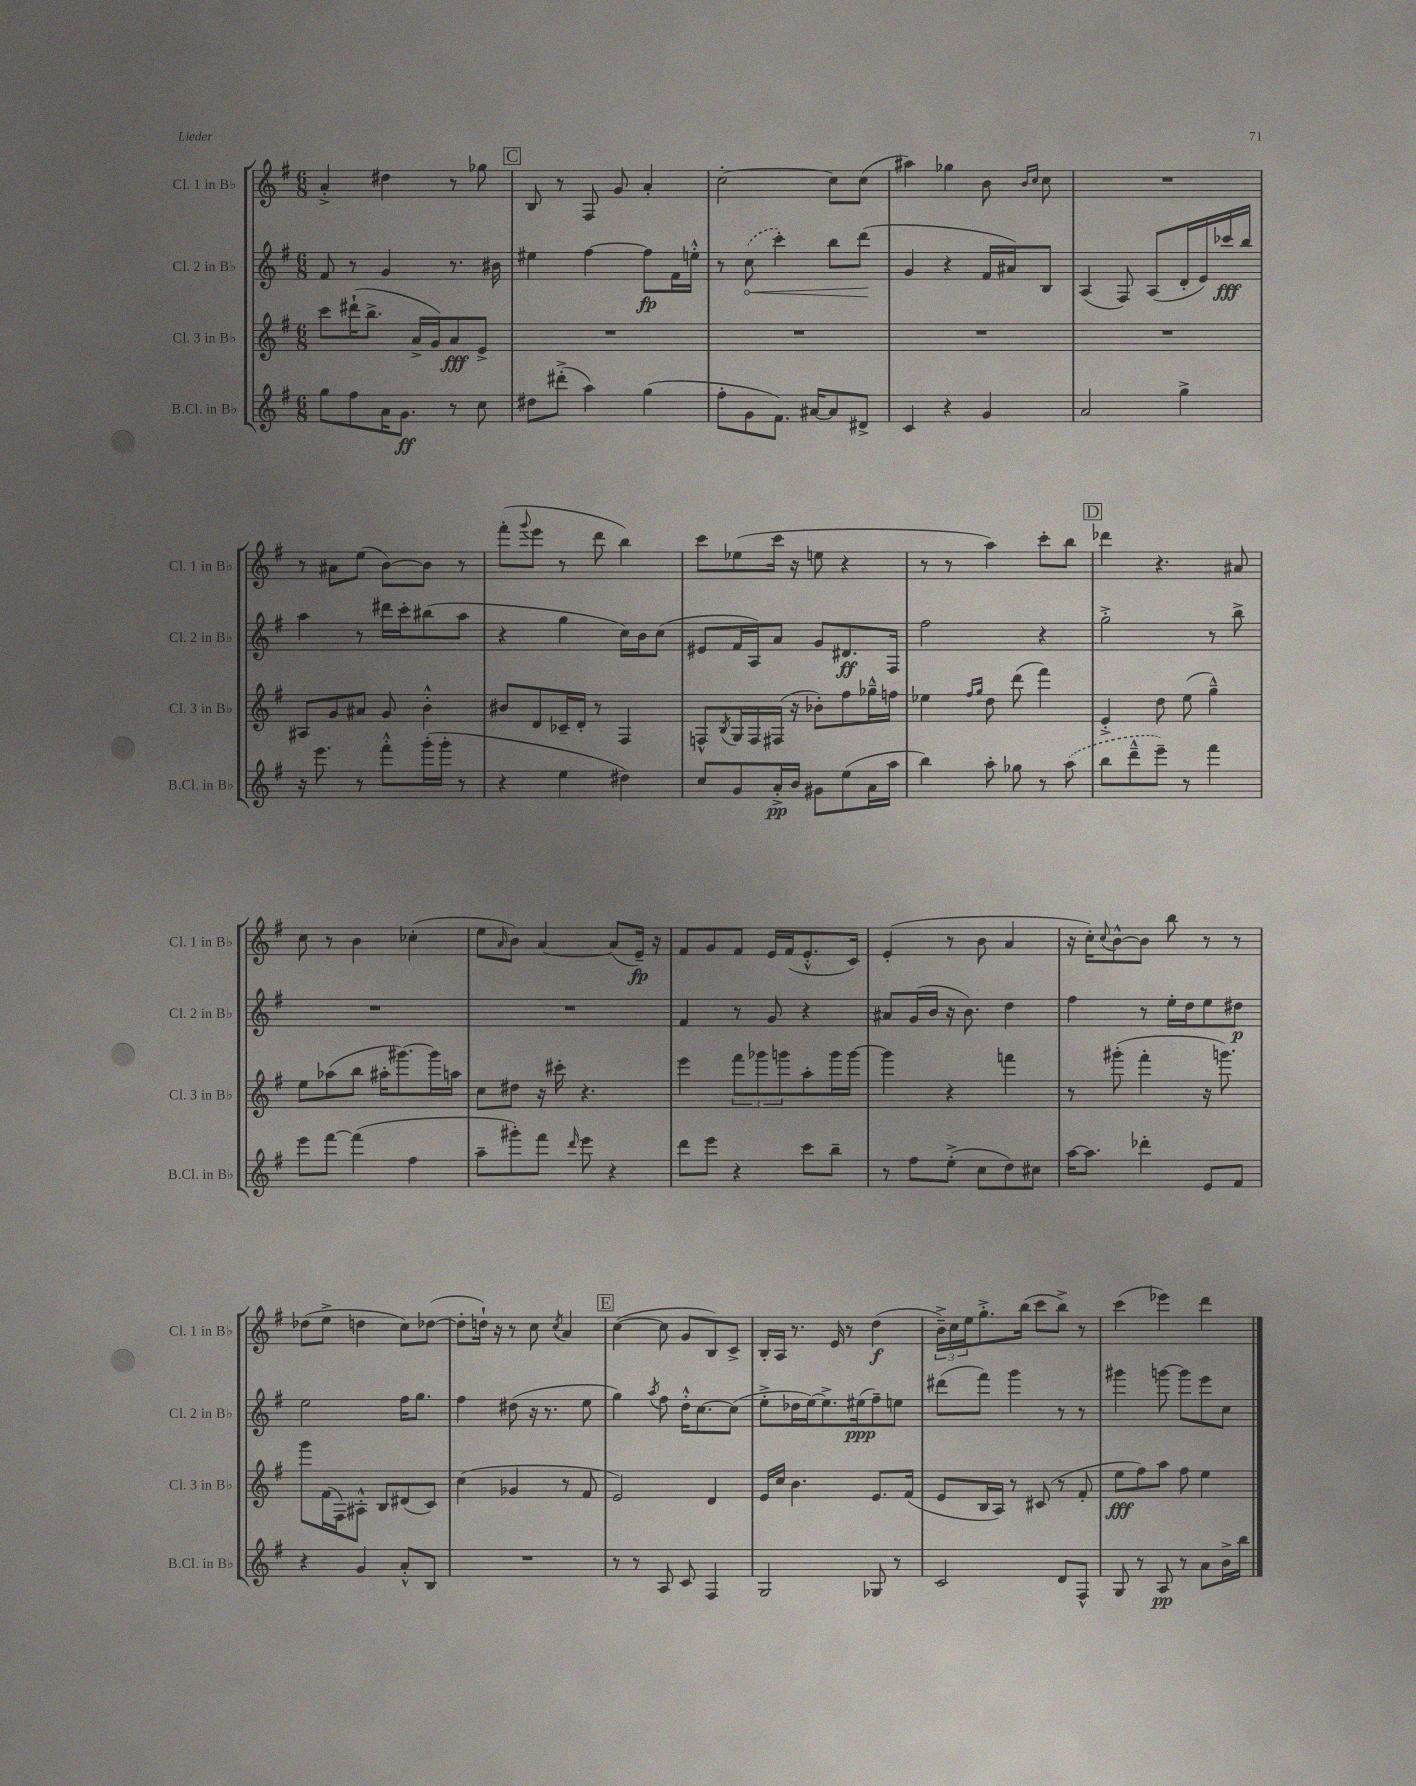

**kern	**kern	**kern	**kern
*staff4	*staff3	*staff2	*staff1
*clefG2	*clefG2	*clefG2	*clefG2
*k[f#]	*k[f#]	*k[f#]	*k[f#]
*M6/8	*M6/8	*M6/8	*M6/8
8gg	8ccc	8f#	4a'^
8ff#	(16ddd#`	8r	.
.	8.bb^	.	.
16a	.	4g	4dd#
8.g	.	.	.
.	16a^	.	.
.	16g)	.	.
8r	8a	8.r	8r
8cc	8e^	.	8gg-
.	.	16b#	.
=	=	=	=
8dd#	2.r	4ee#	8B
(8ddd#'^	.	.	8r
4aa)	.	[4ff#	8F#
.	.	.	8g
(4gg	.	8ff#]	4a'
.	.	16f#	.
.	.	16ee'^^	.
=	=	=	=
8ff#'	2.r	8r	[2cc'
8g	.	(8cc	.
8.f#)	.	4ccc')	.
[16a#	.	.	.
8a#]	.	8bb	8cc]
8d#^	.	(8ddd	(8cc
=	=	=	=
4c	2.r	4g	4aa#)
4r	.	4r	4gg-
4g	.	16f#	8b
.	.	16a#)	.
.	.	.	16qqb
.	.	.	16qqcc
.	.	8B	8cc
=	=	=	=
2a	2.r	(4A	2.r
.	.	8F#)	.
.	.	(8A	.
4gg^	.	16d'	.
.	.	16e)	.
.	.	16ccc-	.
.	.	16bb	.
=	=	=	=
16r	8A#	4aa	8r
8.eee	.	.	.
.	8g	.	8a#
8r	8a#	8r	(8ee
8fff#'^^	8g	16ddd#	[8b)
.	.	16ccc'	.
(16ggg'	4b'^^	(8bb#	8b]
16ggg'	.	.	.
8r	.	8aa	8r
=	=	=	=
4r	8b#	4r	(8fff#'
.	.	.	8qqggg
.	8d	.	8eee
4ee	16c-~	4gg	8r
.	16d'	.	.
.	8r	.	8ddd
4dd#)	4F#	16cc)	4bb)
.	.	16b	.
.	.	(8cc	.
=	=	=	=
8cc	8F^^	8e#	8ccc
.	8qB	.	.
8g	16G	16f#	(8ee-
.	16F	16A)	.
16a'^	(16F#	8a	16ccc
16b	16r	.	16r
8g#	8b-')	8g	8ee
(8ee	8ff#	8.d#	4r
16a	16gg-~^^	.	.
16aa	16ff	16F#	.
=	=	=	=
4bb)	4ee-	2ff#	8r
.	.	.	8r
.	16qqff#	.	.
.	16qqgg	.	.
8aa'	8dd	.	4aa)
8gg-	(8ddd	.	.
8r	4fff#)	4r	8ccc'
(8aa	.	.	8bb
=	=	=	=
8bb	4e'^	2gg'^	4ddd-
8ddd~^^	.	.	.
8eee~)	8dd	.	4.r
8r	(8ee	.	.
4fff#	4gg~^^)	8r	.
.	.	8bb^	8a#
=	=	=	=
8eee	8ee	2.r	8cc
[8fff#	(8aa-	.	8r
(4fff#]	8bb	.	4b
.	16aa#'	.	.
.	[8.ggg#)	.	.
4ff#	.	.	(4cc-'
.	16ggg#]	.	.
.	16aa	.	.
=	=	=	=
8aa~	8cc	2.r	8ee
.	.	.	16qqa
8ggg#')	8dd#	.	8b)
8fff#	16r	.	[4a
.	16ccc#'	.	.
16qqddd	.	.	.
8eee	4.r	.	.
4r	.	.	(8a]
.	.	.	16e~)
.	.	.	16r
=	=	=	=
8ddd	4eee	4f#	8f#
8eee	.	.	8g
4r	12fff#	8r	8f#
.	12ggg-	.	.
.	.	8g	16e
.	12ggg	.	.
.	.	.	(16f#
8ccc	8aa'	4r	8.e'^^
8bb~	16ggg	.	.
.	[16ggg	.	16c)
=	=	=	=
8r	4ggg]	8a#	(4e'
8ff#	.	(16g	.
.	.	16b	.
(8ee'^	4r	16r	8r
.	.	8.b)	.
8cc	.	.	8b
8dd)	4fff	4dd	4a
8cc#	.	.	.
=	=	=	=
[16aa	8r	4ff#	16r
8.aa]	.	.	16cc')
.	.	.	8qqcc
.	(8ggg#'	.	[8b^^
4ddd-'	4fff#'	8r	8b]
.	.	16ee'	8bb
.	.	16dd	.
8e	16r	8ee	8r
.	8.ggg)	.	.
8f#	.	8dd#	8r
=	=	=	=
4r	8ggg	2ee	(8dd-
.	(16f#	.	8ee^
.	16F#)	.	.
4g	8A#'^^	.	4dd
.	8B	.	.
8a'^^	(8d#	16ff#	8cc)
.	.	8.gg	.
8B	8c)	.	([8dd-
=	=	=	=
2.r	(4cc	4ff#	8dd-']
.	.	.	16dd`)
.	.	.	16r
.	4g-	(8dd#	8r
.	.	16r	8cc
.	.	8.r	.
.	.	.	8qcc
.	8r	.	4a
.	8f#	8ee	.
=	=	=	=
8r	2e)	4gg)	([4cc
8r	.	.	.
.	.	8qaa	.
8A	.	8ff#	8cc]
8c	.	16dd'^^	8g
.	.	[8.cc	.
4F#	4d	.	8B)
.	.	(8cc]	8c^
=	=	=	=
2G	16e	8ee'^	16B'
.	16cc	.	16A
.	4.b	16dd-	8.r
.	.	[16ee)	.
.	.	8.ee^]	.
.	.	.	16e
.	.	.	8r
.	.	(16ee#	.
8G-	8.e	8ff#~)	(4dd
8r	.	8ee	.
.	(16f#	.	.
=	=	=	=
2c	8e	(8ddd#	24b~^)
.	.	.	24cc
.	.	.	24ee
.	16B	8fff#)	8.gg'^
.	16A)	.	.
.	8r	4ggg	.
.	.	.	(16bb
.	(8c#	.	8ccc
8d	8r	8r	8bb^)
8F#^^	8f#'	8r	8r
=	=	=	=
8G	8ee	4ggg#	(4ccc
8r	8ff#)	.	.
8A	8aa	[8ggg	4eee-)
8r	8ff#	8ggg]	.
8a	4ee	8eee	4ddd
16b^	.	8cc	.
16bb	.	.	.
==	==	==	==
*-	*-	*-	*-
